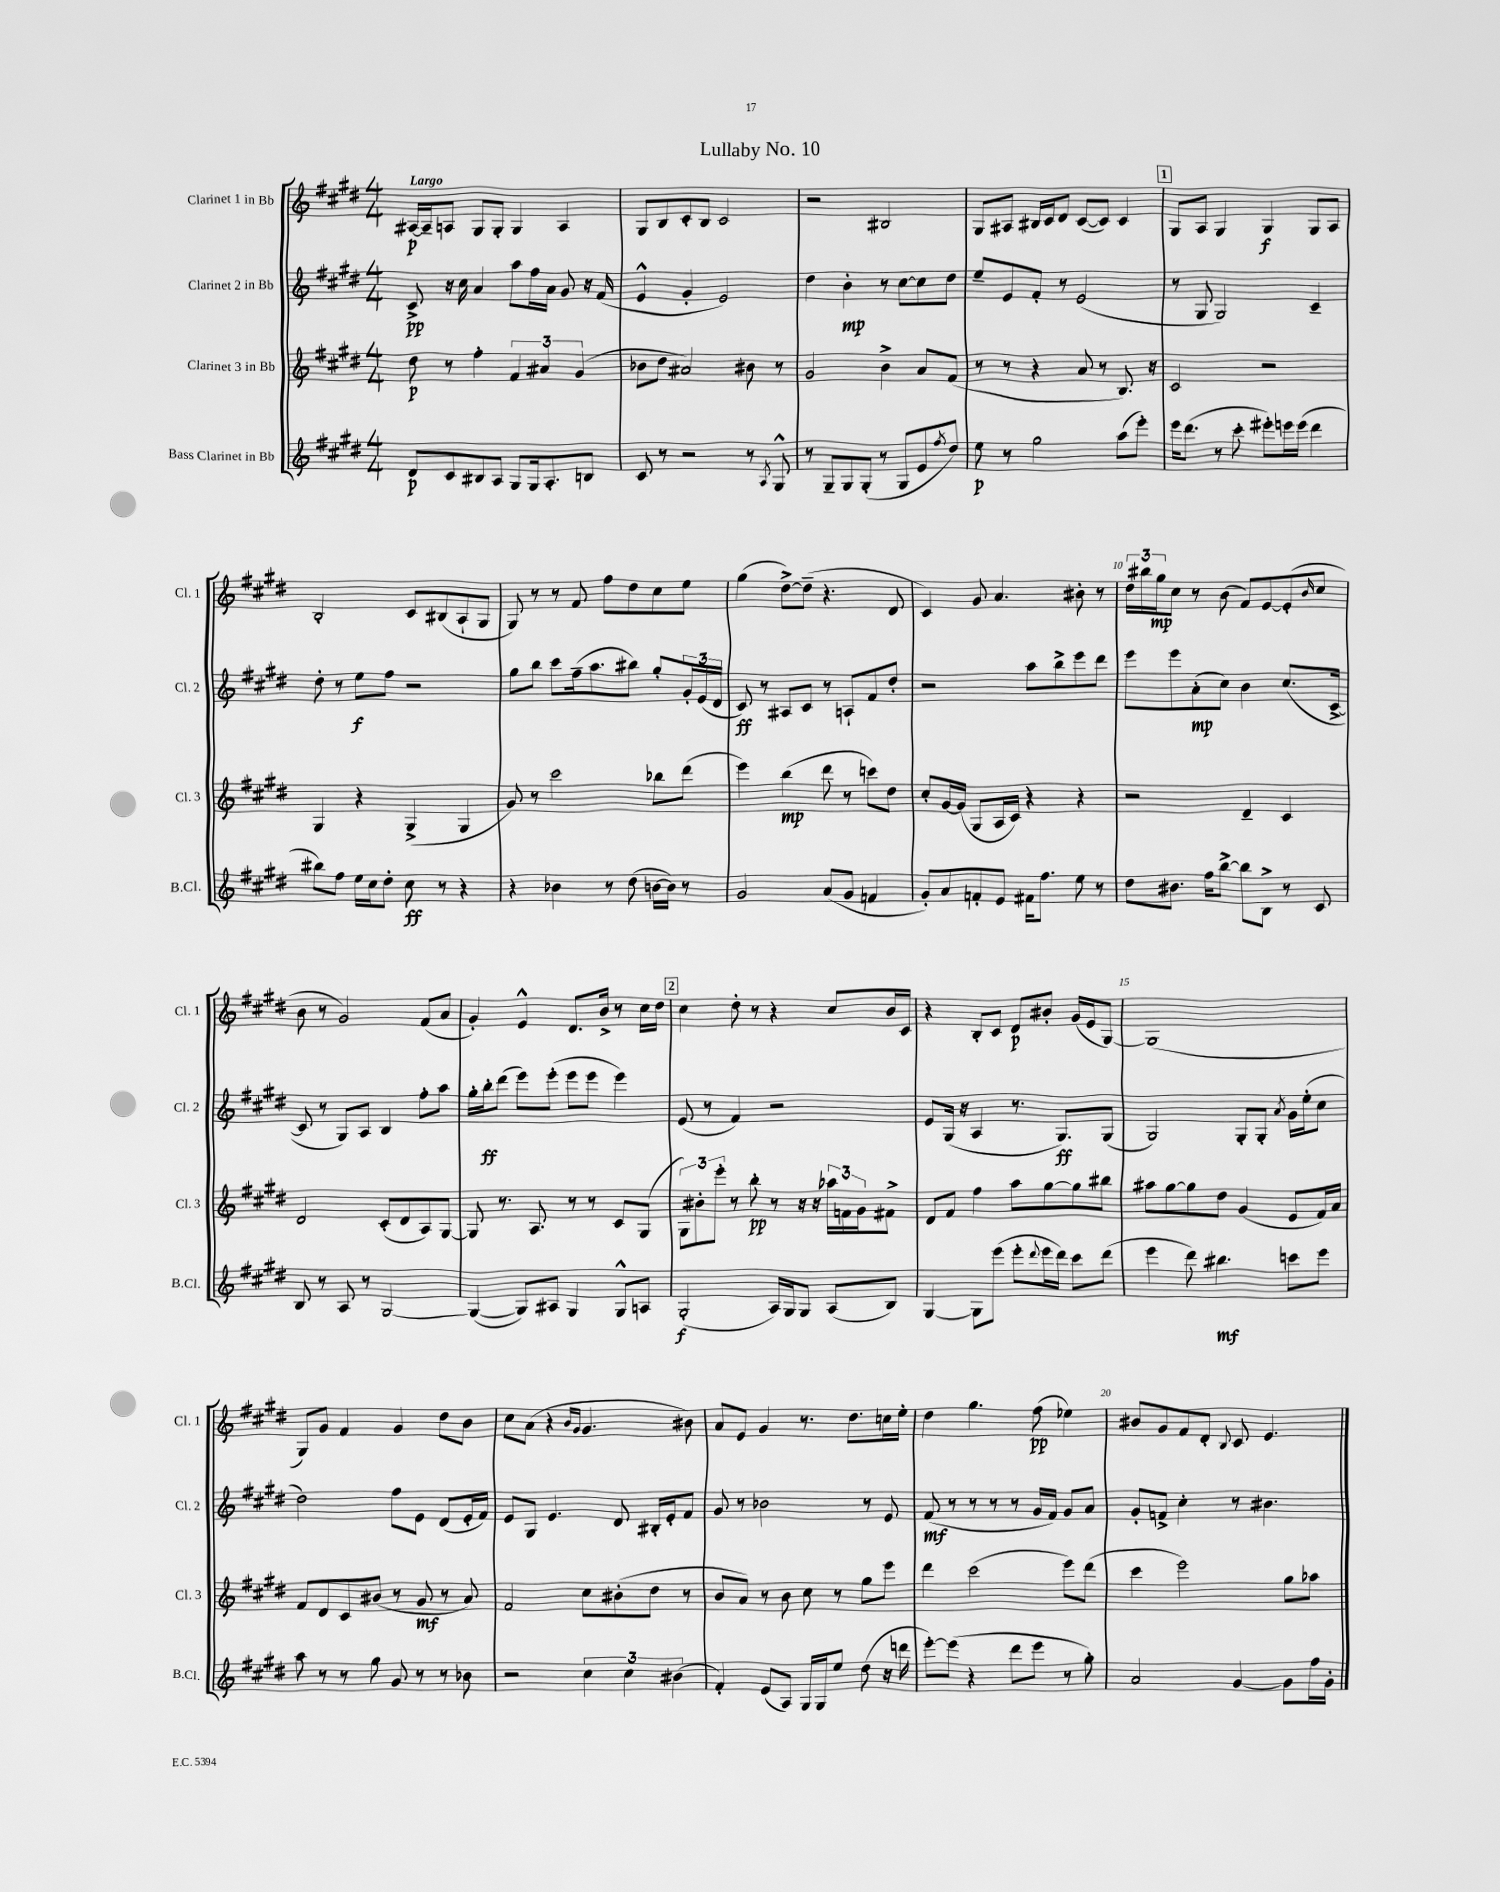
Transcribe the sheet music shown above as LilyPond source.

\header { title = "Lullaby No. 10" }
<<
\new StaffGroup <<
\new Staff = "s0" \with { instrumentName = "Clarinet 1 in Bb" shortInstrumentName = "Cl. 1" } {
    \clef treble \key e \major \numericTimeSignature \time 4/4 \tempo "Largo"
    ais16~\p ais16-- a8 gis8 gis8-. gis4 a4 |
    gis8 b8 cis'8-. b8 cis'2 |
    r2 bis2 |
    gis8 ais8 bis16 cis'16 dis'8 cis'8~( cis'8) cis'4 |
    \mark \markup { \box "1" } gis8 a8 gis4 gis4\f gis8 a8 |
    b2-. cis'8 bis8( a8-! gis8 |
    gis8) r8 r8 fis'8 fis''8 dis''8 cis''8 e''8 |
    gis''4( dis''8~->) dis''8--( r4. dis'8 |
    cis'4) gis'8 a'4. bis'8-. r8 |
    \tuplet 3/2 { dis''16 bis''16 gis''16\mp } cis''8 r8 b'8( fis'8) e'8~ e'8-.( \grace { b'16 } cis''8 |
    b'8 r8 gis'2) fis'8( a'8 |
    gis'4-.) e'4-^ dis'8. b'16-> r8 cis''16 dis''16 |
    \mark \markup { \box "2" } cis''4 dis''8-. r8 r4 cis''8 b'16 cis'16 |
    r4 b8-. cis'8 dis'8\p bis'8-. gis'16( e'16 gis8~) |
    gis1( |
    gis8) gis'8 fis'4 gis'4 dis''8 b'8 |
    cis''8 a'8( r4 \grace { b'16 gis'16 } gis'4. bis'8) |
    a'8 e'8 gis'4 r8. dis''8. c''16 e''16-. |
    dis''4 gis''4. fis''8\pp( ees''4) |
    bis'8 gis'8 fis'8 dis'8-. \appoggiatura { b8 } cis'8 e'4. \bar "|." |
}
\new Staff = "s1" \with { instrumentName = "Clarinet 2 in Bb" shortInstrumentName = "Cl. 2" } {
    \clef treble \key e \major \numericTimeSignature \time 4/4
    cis'8->\pp r16 cis''16 a'4 a''8 fis''16 a'16 gis'8 r16 fis'16( |
    e'4-^ gis'4-. e'2) |
    dis''4 b'4-.\mp r8 cis''8~ cis''8 dis''8 |
    e''8-- e'8 fis'8-. r8 e'2( |
    \mark \markup { \box "1" } r8 gis8 gis2) cis'4-- |
    dis''8-. r8 e''8\f fis''8 r2 |
    gis''8 b''8 cis'''8 fis''16--( a''8. bis''8) gis''8-. \tuplet 3/2 { gis'16-. e'16( dis'16 } |
    cis'8\ff) r8 ais8 cis'8 r8 a8-! fis'8 dis''8-. |
    r2 a''8 b''8-> e'''8 dis'''8 |
    e'''8 e'''8 a'8-.\mp( cis''8) b'4 cis''8.( cis'16~-> |
    cis'8 r8 gis8) a8 b4 fis''8-. a''8 |
    gis''16-. b''16-.\ff dis'''8( e'''8) e'''8-.( e'''8 e'''8 e'''4) |
    \mark \markup { \box "2" } e'8( r8 fis'4) r2 |
    e'8 gis16( r16 a4 r8. gis8.\ff) gis8( |
    gis2) gis8-. gis8-. \acciaccatura { a'8 } gis'16 e''16-.( cis''8 |
    dis''2) fis''8 e'8 dis'8( e'16-. fis'16) |
    e'8 gis8 e'4. dis'8 bis16-. e'16-. fis'8 |
    gis'8 r8 bes'2 r8 e'8 |
    fis'8\mf( r8 r8 r8 r8 gis'16 fis'16) gis'8 a'8 |
    gis'8-. f'8-> cis''4-. r8 bis'4. \bar "|." |
}
\new Staff = "s2" \with { instrumentName = "Clarinet 3 in Bb" shortInstrumentName = "Cl. 3" } {
    \clef treble \key e \major \numericTimeSignature \time 4/4
    dis''8\p r8 fis''4-. \tuplet 3/2 { fis'4 ais'4 gis'4( } |
    bes'8 dis''8 ais'2) bis'8 r8 |
    gis'2 b'4-> a'8 fis'8( |
    r8 r8 r4 a'8 r8 b8.) r16 |
    \mark \markup { \box "1" } cis'2 r2 |
    gis4 r4 gis4->( gis4 |
    gis'8) r8 cis'''2 bes''8 dis'''8( |
    e'''4) b''4\mp( dis'''8 r8 c'''8) dis''8 |
    cis''8-. gis'16~ gis'16( gis8 a16 cis'16) r4 r4 |
    r2 dis'4-- cis'4 |
    dis'2 cis'8-.( dis'8 a8) gis8~ |
    gis8 r8. a8. r8 r8 cis'8 gis8( |
    \mark \markup { \box "2" } \tuplet 3/2 { gis8) bis'8-. e'''8-. } r8 b''8-.\pp r8 r16 r16 \tuplet 3/2 { aes''16 f'16 gis'16 } fis'8-> |
    dis'8 fis'8 fis''4 a''8 gis''8~ gis''8 bis''8 |
    ais''8 gis''8~ gis''8 dis''8 gis'4( e'8 fis'16) a'16 |
    fis'8 dis'8 cis'8 bis'8( r8 gis'8\mf r8 a'8) |
    fis'2 cis''8 bis'8-.( dis''8 r8 |
    b'8 a'8) r8 b'8 cis''8 r8 gis''8 e'''8 |
    dis'''4 cis'''2( e'''8) dis'''8( |
    cis'''4 e'''2) gis''8 aes''8 \bar "|." |
}
\new Staff = "s3" \with { instrumentName = "Bass Clarinet in Bb" shortInstrumentName = "B.Cl." } {
    \clef treble \key e \major \numericTimeSignature \time 4/4
    dis'8\p cis'8 bis8 a8 gis8 gis16 a8.-. b8 |
    cis'8 r8 r2 r8 \acciaccatura { a8 } gis8-^ |
    r8 gis8-- gis8 gis8-.( r8 gis8 e'8 \acciaccatura { fis''8 } dis''8) |
    e''8\p r8 gis''2 a''8( e'''8-.) |
    \mark \markup { \box "1" } e'''16 dis'''8.( r8 cis'''8-. eis'''8-.) e'''16 e'''16( dis'''4 |
    bis''8) fis''8 e''16 cis''16 dis''8-. cis''8\ff r8 r4 |
    r4 bes'4 r8 dis''8( b'16~ b'16) r8 |
    gis'2 a'8( gis'8 f'4 |
    gis'8-.) a'8 f'8-. e'8 fis'16 fis''8. e''8 r8 |
    dis''8 bis'8. fis''16 b''8~-> b''8 b8-> r8 cis'8 |
    b8 r8 a8 r8 gis2~ |
    gis4~( gis8) ais8 gis4 gis8-^ a8 |
    \mark \markup { \box "2" } gis2-.\f( a16) gis16 gis8 a8( b8) |
    gis4~ gis8 e'''8( e'''8-. \appoggiatura { dis'''8 } e'''16 dis'''16) cis'''8 dis'''8( |
    e'''4 dis'''8) bis''4.\mf c'''8 e'''8 |
    a''8 r8 r8 gis''8 gis'8 r8 r8 bes'8 |
    r2 \tuplet 3/2 { cis''4 cis''4 bis'4( } |
    fis'4-.) e'8( a8) gis16 gis16 e''8 dis''8( r16 d'''16 |
    e'''8~-.) e'''8( r4 dis'''8 e'''8 r8 gis''8-.) |
    a'2 gis'4~ gis'8 fis''16 gis'16-. \bar "|." |
}
>>
>>
\layout { \context { \Score \override BarNumber.break-visibility = ##(#f #t #t) barNumberVisibility = #(every-nth-bar-number-visible 5) } }
